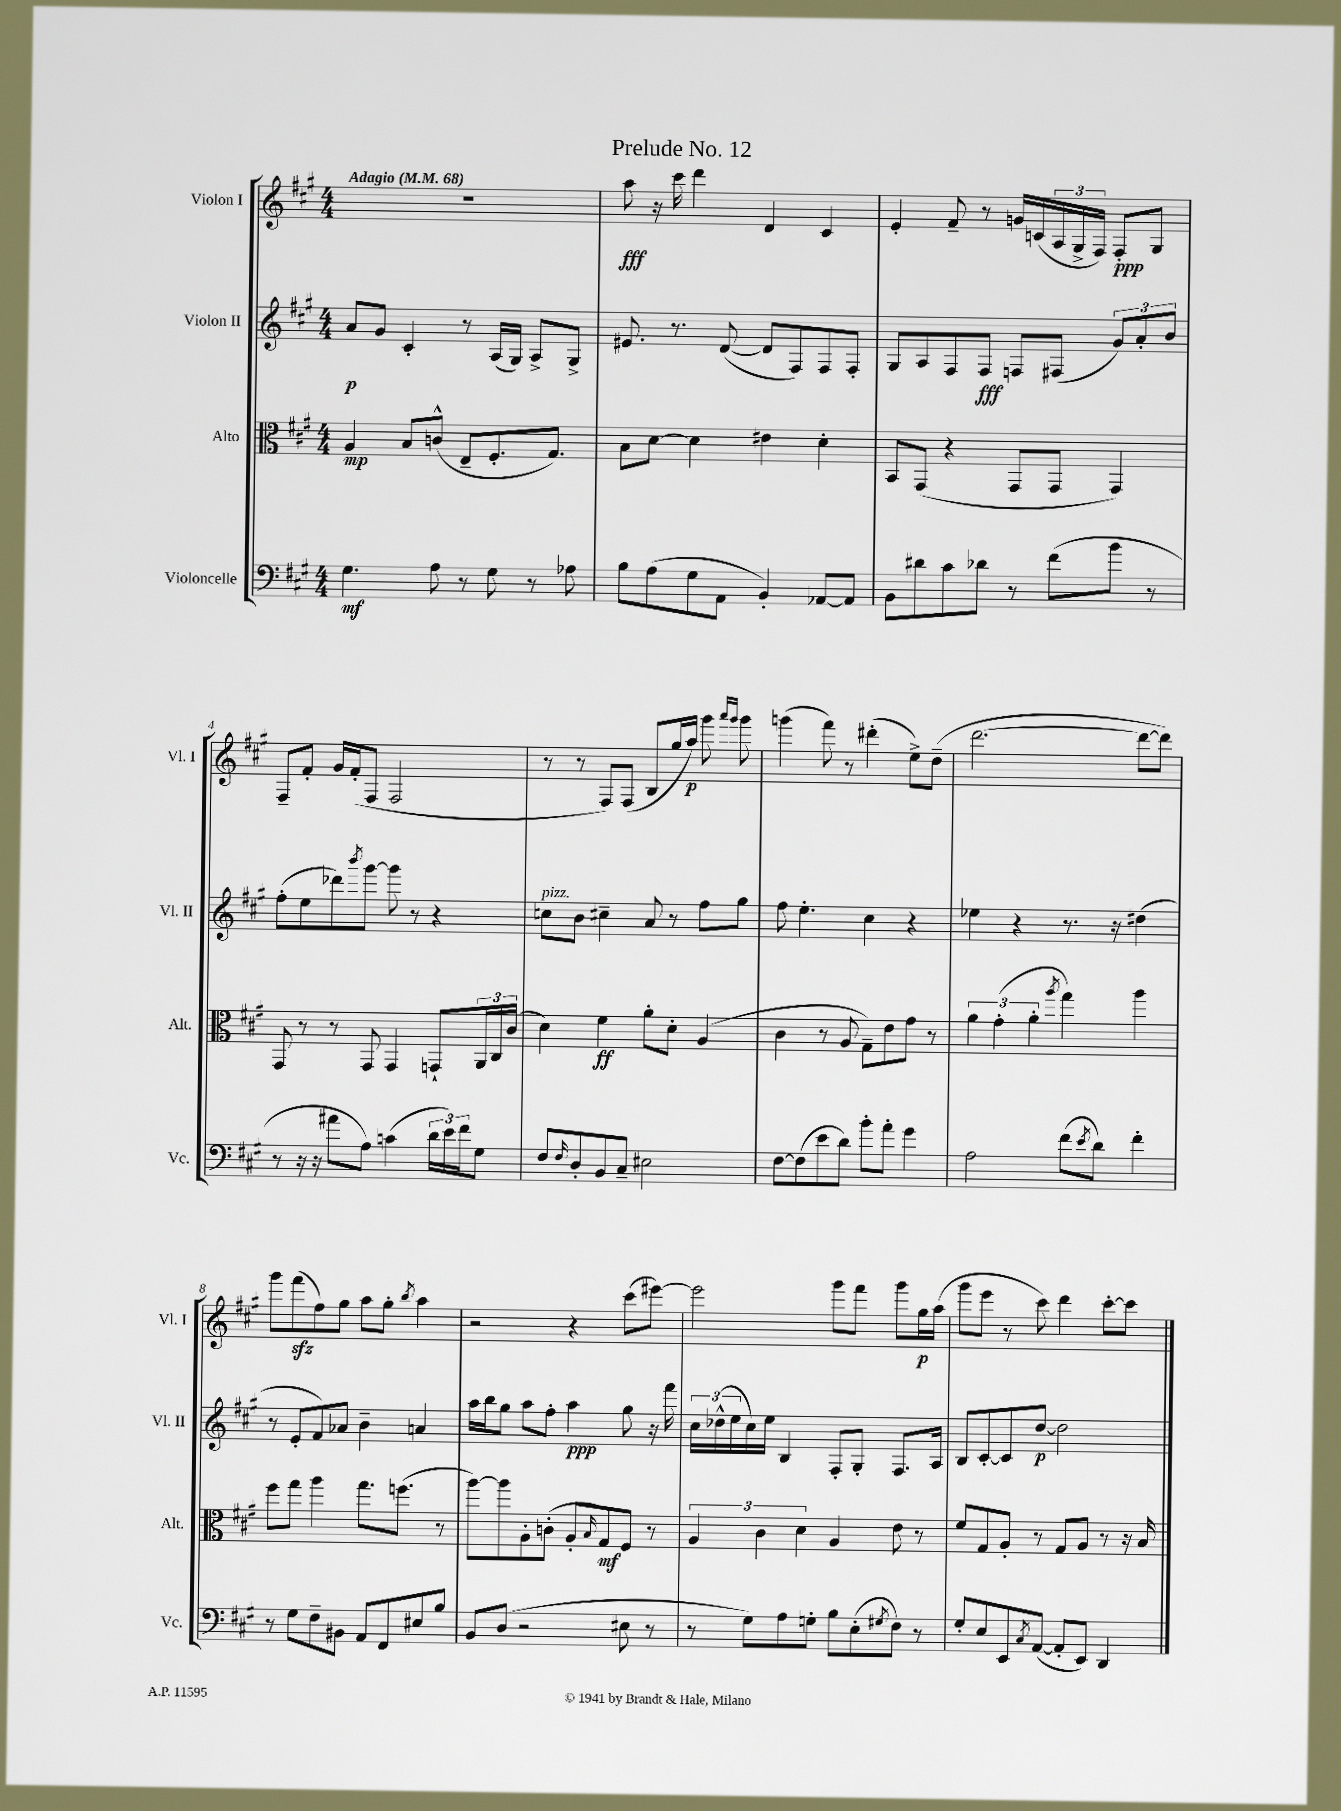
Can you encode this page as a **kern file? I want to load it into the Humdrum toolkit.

**kern	**kern	**kern	**kern
*staff4	*staff3	*staff2	*staff1
*clefF4	*clefC3	*clefG2	*clefG2
*k[f#c#g#]	*k[f#c#g#]	*k[f#c#g#]	*k[f#c#g#]
*M4/4	*M4/4	*M4/4	*M4/4
*MM68	*MM68	*MM68	*MM68
4.G#\	4A/	8a/L	1r
.	.	8g#/J	.
.	8B/L	4c#'/	.
8A\	(8c^^/J	.	.
8r	8E~/L	8r	.
8G#\	8.F#'/	(16A/LL	.
.	.	16G#/JJ)	.
8r	.	8A^/L	.
.	8.G#/J)	.	.
8A-\	.	8G#^/J	.
=	=	=	=
8B\L	8B\L	8.e#/	8aa\
(8A\	[8d\J	.	16r
.	.	8.r	16ccc#\
8G#\	4d\]	.	4ddd\
8AA\J	.	([8d/	.
4BB'/)	4e#\	8d/]L	4d/
.	.	8F#/)	.
[8AA-/L	4d'\	8F#/	4c#/
8AA-/]J	.	8F#'/J	.
=	=	=	=
8BB\L	8BB/L	8G#/L	4e'/
8d#\	(8GG#/J	8A/	.
8c#\	4r	8F#/	8f#~/
8d-\J	.	8F#/J	8r
8r	8GG#/L	8F/L	16g/LL
.	.	.	(16c/
(8f#\L	8GG#/J	(8F#/J	24A/
.	.	.	24G#^/
.	.	.	24F#/JJ)
8b\J	4GG#/)	12g#/L)	8F#'/L
.	.	12a'/	.
8r	.	.	8G#/J
.	.	12b/J	.
=	=	=	=
8r	8GG#/	(8ff#'\L	8F#~/L
16r	8r	8ee\	8f#'/J
16r	.	.	.
8a#\L	8r	8ddd-\)	16g#/LL
.	.	.	(16f#'/J
.	.	8qbbb/	.
8A\J)	8GG#/	[8ggg#\J	8F#/J
(4c\	4GG#/	8ggg#\]	2F#/
.	.	8r	.
24d\LL	8GG`/L	4r	.
24e\)	.	.	.
24f#\J	.	.	.
8G#\J	24AA/L	.	.
.	24C#/	.	.
.	(24c#/JJ	.	.
=	=	=	=
8F#/L	4d\)	8cc\L	8r
16qqF#/	.	.	.
8D'/	.	8b\J	8r
8BB/	4f#\	4cc#~\	8F#/L)
8C#~/J	.	.	(8F#/J
2E#\	8a'\L	8a/	8B/L
.	8d'\J	8r	16gg#/L
.	.	.	16aa/JJ)
.	(4A/	8ff#\L	8ggg#\
.	.	.	16qqaaa/LL
.	.	.	16qqggg#/JJ
.	.	8gg#\J	8ggg#\
=	=	=	=
[8F#\L	4c#\	8ff#\	(4ggg\
(8F#\]	.	4.ee'\	.
8e\	8r	.	8fff#\)
8d\J)	8A/	.	8r
8b'\L	8G#~\L)	4cc#\	(4ddd#'\
8a'\J	8e\	.	.
4g#\	8g#\J	4r	8ee^\L)
.	8r	.	(8dd~\J
=	=	=	=
2A\	6a\	4ee-\	[2.ddd\
.	(6g#'\	.	.
.	.	4r	.
.	6a'\	.	.
.	8qaa/	.	.
(8f#\L	4gg#\)	8.r	.
8qe/	.	.	.
8d\J)	.	.	.
.	.	16r	.
4f#'\	4aa\	(4dd#\	8ddd\_L
.	.	.	8ddd\]J)
=	=	=	=
8r	8ff#\L	8r	8ggg#\L
8G#\L	8gg#\J	8e'/L	(8fff#\
8F#~\	4aa\	8f#/)	8ff#\)
8BB#\J	.	8a-/J	8gg#\J
8AA/L	8.gg#\L	4b~\	8aa\L
8FF#/	.	.	8gg#'\J
.	(8.ff\J	.	.
.	.	.	8qbb/
8E#/	.	4a/	4aa\
8B/J	8r	.	.
=	=	=	=
8BB/L	[8aa\L)	16aa\LL	2r
.	.	16bb\J	.
(8D/J	8aa\]	8gg#\J	.
2r	8A'\	8aa\L	.
.	(8c'\J	8ff#'\J	.
.	8A'/L	4aa\	4r
.	16qqB/	.	.
.	8G#/)	.	.
8E#\	8F#/J	8gg#\	(8ccc#\L
8r	8r	16r	[8eee#\J)
.	.	16fff#\	.
=	=	=	=
8r	6A/	24cc#\LL	2eee#\]
.	.	(24dd-^^\	.
.	.	24ee\	.
8G#\L)	.	16cc#\)	.
.	6c#\	.	.
.	.	16ee\JJ	.
8A\	.	4B/	.
.	6d\	.	.
8G'\J	.	.	.
8B\L	4A/	8F#'/L	8ggg#\L
(8E'\	.	8G#'/J	8fff#\J
8qG#/	.	.	.
8F#\J)	8e\	8.F#/L	8ggg#\L
8r	8r	.	16gg#\L
.	.	16A/Jk	(16aa\JJ
=	=	=	=
8G#'/L	8f#/L	8B/L	8ggg#\L
8E/	8G#/	[8c#'/	8eee\J
8EE/	8A'/J	8c#/]	8r
8qC#/	.	.	.
([8AA/J	8r	[8dd/J	8ccc#\)
8AA'/]L	8G#/L	2dd\]	4ddd\
8EE/J)	8A/J	.	.
4DD/	8r	.	[8ccc#'\L
.	16r	.	8ccc#\]J
.	16B/	.	.
==	==	==	==
*-	*-	*-	*-
